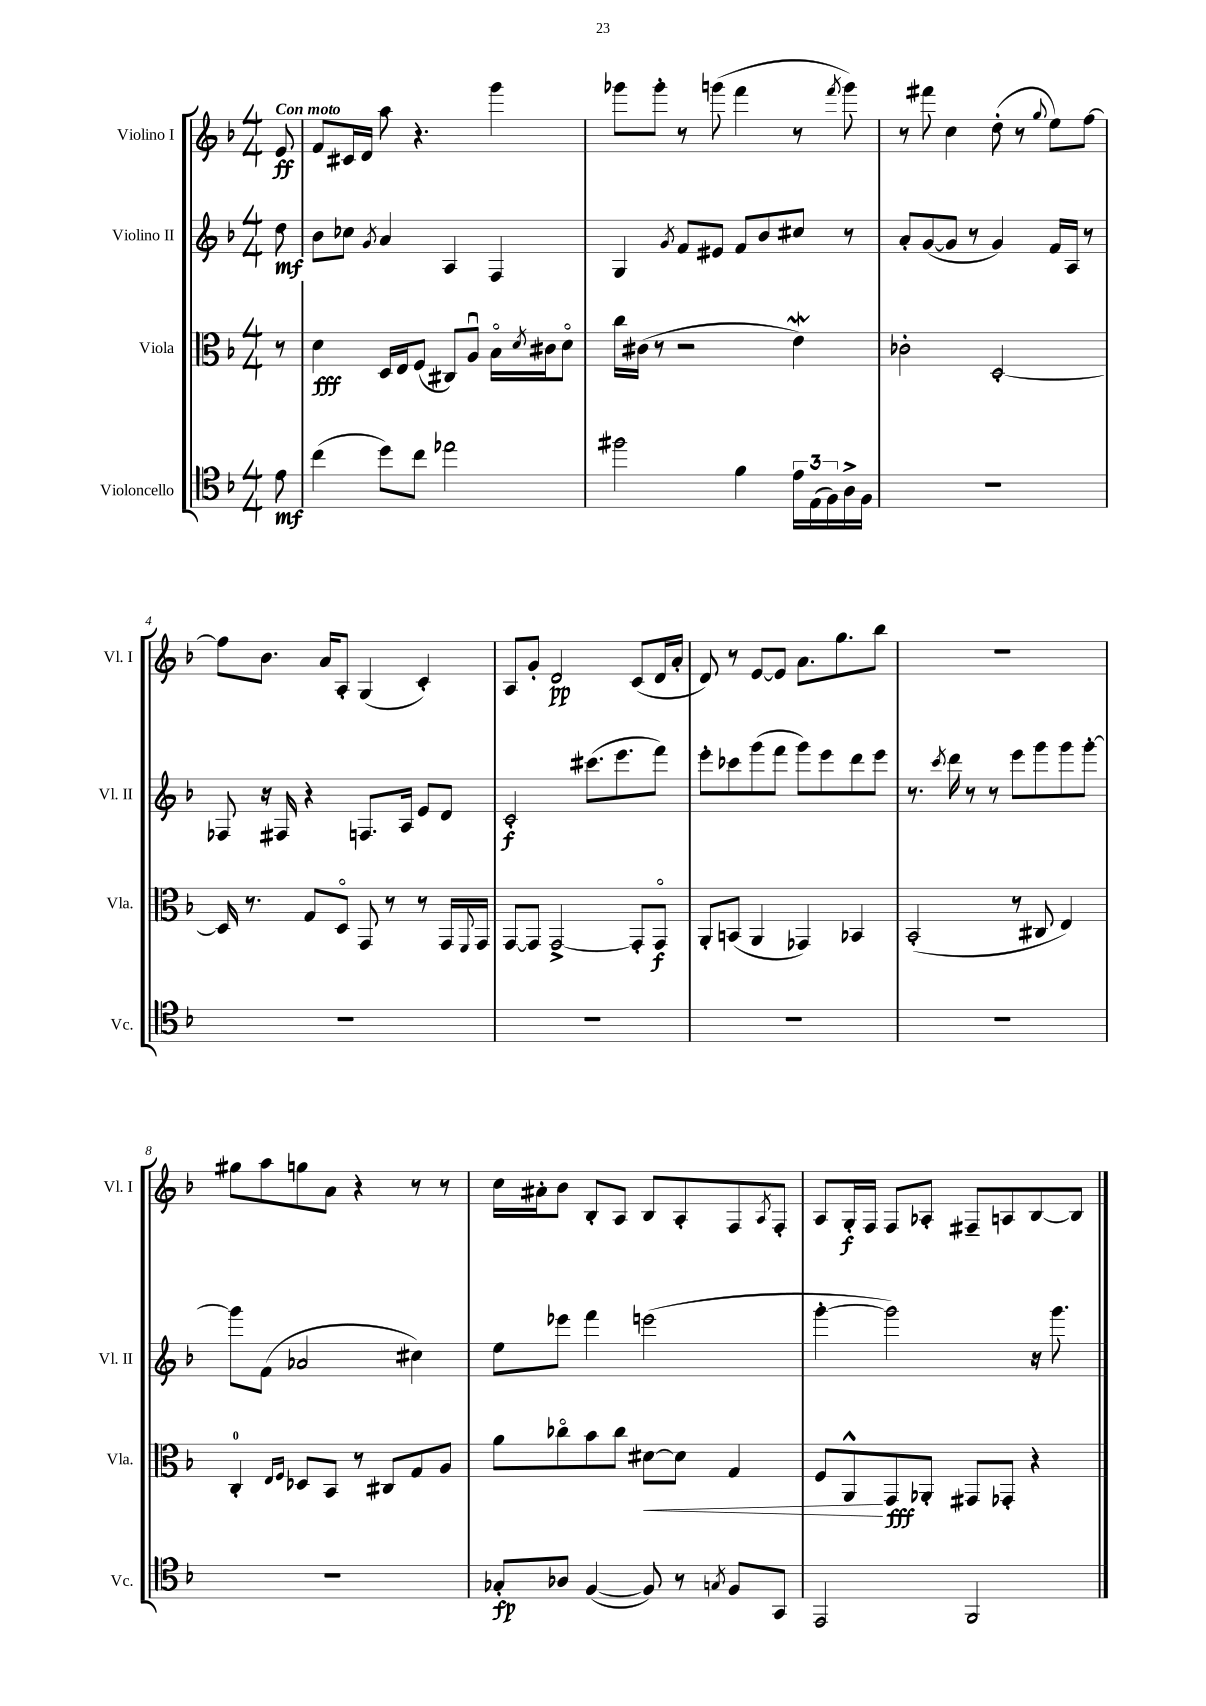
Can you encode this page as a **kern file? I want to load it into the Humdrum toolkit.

**kern	**dynam	**kern	**dynam	**kern	**dynam	**kern	**dynam
*part4	*part4	*part3	*part3	*part2	*part2	*part1	*part1
*staff4	*staff4	*staff3	*staff3	*staff2	*staff2	*staff1	*staff1
*I"Violoncello	*	*I"Viola	*	*I"Violino II	*	*I"Violino I	*
*I'Vc.	*	*I'Vla.	*	*I'Vl. II	*	*I'Vl. I	*
*clefC4	*	*clefC3	*	*clefG2	*	*clefG2	*
*k[b-]	*	*k[b-]	*	*k[b-]	*	*k[b-]	*
*M4/4	*	*M4/4	*	*M4/4	*	*M4/4	*
=	=	=	=	=	=	=	=
!	!	!	!	!	!	!LO:TX:a:B:t=Con moto	!
8e\	mf	8r	.	8dd\	mf	8e/	ff
=1	=1	=1	=1	=1	=1	=1	=1
(4cc\	.	4d\	fff	8b-\L	.	8f/L	.
.	.	.	.	8cc-X\J	.	16c#X/L	.
.	.	.	.	.	.	16d/JJ	.
.	.	.	.	8qg/	.	.	.
8dd\L)	.	16D/LL	.	4a/	.	8aa\	.
.	.	16E/J	.	.	.	.	.
8cc\J	.	(8F/J	.	.	.	4.r	.
2ee-X\	.	8C#X/L)	.	4A/	.	.	.
.	.	8Au/J	.	.	.	.	.
.	.	16B-\LL	.	4F/	.	4ggg\	.
.	.	8qd/	.	.	.	.	.
.	.	16c#X\J	.	.	.	.	.
.	.	8d\J	.	.	.	.	.
=2	=2	=2	=2	=2	=2	=2	=2
2ff#X\	.	16cc\LL	.	4G/	.	8ggg-X\L	.
.	.	(16c#X\JJ	.	.	.	.	.
.	.	8r	.	.	.	8ggg-'\J	.
.	.	.	.	8qg/	.	.	.
.	.	2r	.	8f/L	.	8r	.
.	.	.	.	8e#X/J	.	(8gggn\	.
4f\	.	.	.	8f/L	.	4fff\	.
.	.	.	.	8b-/	.	.	.
24e\LL	.	4eW\)	.	8cc#X/J	.	8r	.
(24E\	.	.	.	.	.	.	.
24F\)	.	.	.	.	.	.	.
.	.	.	.	.	.	8qfff/	.
16A^\	.	.	.	8r	.	8ggg\)	.
16F\JJ	.	.	.	.	.	.	.
=3	=3	=3	=3	=3	=3	=3	=3
1r	.	2c-X'\	.	8a'/L	.	8r	.
.	.	.	.	([8g/	.	8fff#X\	.
.	.	.	.	8g/J]	.	4cc\	.
.	.	.	.	8r	.	.	.
.	.	[2D'/	.	4g/)	.	(8dd'\	.
.	.	.	.	.	.	8r	.
.	.	.	.	.	.	8qqgg/	.
.	.	.	.	16f/LL	.	8ee\L)	.
.	.	.	.	16A/JJ	.	.	.
.	.	.	.	8r	.	[8ff\J	.
!!LO:LB:g=z
=4	=4	=4	=4	=4	=4	=4	=4
1r	.	16D/]	.	8F-X/	.	8ff\L]	.
.	.	8.r	.	.	.	.	.
.	.	.	.	16r	.	8.b-\J	.
.	.	.	.	16F#X/	.	.	.
.	.	8G/L	.	4r	.	.	.
.	.	.	.	.	.	16a/KL	.
.	.	8D/J	.	.	.	8A'/J	.
.	.	8GG/	.	8.Fn/L	.	(4G/	.
.	.	8r	.	.	.	.	.
.	.	.	.	16A/Jk	.	.	.
.	.	8r	.	8e/L	.	4c'/)	.
.	.	16GG/LL	.	8d/J	.	.	.
.	.	8qqFF/	.	.	.	.	.
.	.	16GG/JJ	.	.	.	.	.
=5	=5	=5	=5	=5	=5	=5	=5
1r	.	[8GG/L	.	2c'/	f	8A/L	.
.	.	8GG/J]	.	.	.	8g'/J	.
.	.	[2GG^/	.	.	.	2d/	pp
.	.	.	.	(8.ccc#X\L	.	.	.
.	.	.	.	8.eee\	.	.	.
.	.	8GG'/L]	.	.	.	(8c/L	.
.	.	8GG/J	f	8fff\J)	.	16d/L	.
.	.	.	.	.	.	16a'/JJ	.
=6	=6	=6	=6	=6	=6	=6	=6
1r	.	8AA'/L	.	8eee'\L	.	8d/)	.
.	.	(8BBn/J	.	8ccc-X\	.	8r	.
.	.	4AA/	.	(8ggg\	.	[8e/L	.
.	.	.	.	8fff\J	.	8e/J]	.
.	.	4GG-X/)	.	8ggg\L)	.	8.a\L	.
.	.	.	.	8eee\	.	.	.
.	.	.	.	.	.	8.gg\	.
.	.	4BB-X/	.	8ddd\	.	.	.
.	.	.	.	8eee\J	.	8bb-\J	.
=7	=7	=7	=7	=7	=7	=7	=7
1r	.	(2BB-'/	.	8.r	.	1r	.
.	.	.	.	8qccc/	.	.	.
.	.	.	.	16ddd\	.	.	.
.	.	.	.	8r	.	.	.
.	.	.	.	8r	.	.	.
.	.	8r	.	8eee\L	.	.	.
.	.	8C#X/	.	8ggg\	.	.	.
.	.	4E/)	.	8ggg\	.	.	.
.	.	.	.	[8ggg'\J	.	.	.
!!LO:LB:g=z
=8	=8	=8	=8	=8	=8	=8	=8
1r	.	4C'/	.	8ggg\L]	.	8gg#X\L	.
.	.	.	.	(8f\J	.	8aa\	.
.	.	16qqE/LL	.	.	.	.	.
.	.	16qqF/JJ	.	.	.	.	.
.	.	8D-X/L	.	2a-X/	.	8ggn\	.
.	.	8BB-/J	.	.	.	8a\J	.
.	.	8r	.	.	.	4r	.
.	.	8C#X/L	.	.	.	.	.
.	.	8G/	.	4cc#X\)	.	8r	.
.	.	8A/J	.	.	.	8r	.
=9	=9	=9	=9	=9	=9	=9	=9
8G-X'/L	fp	8a\L	.	8ee\L	.	16cc\LL	.
.	.	.	.	.	.	16a#X'\J	.
8A-X/J	.	8cc-X\	.	8eee-X\J	.	8b-\J	.
([4F/	.	8b-\	.	4fff\	.	8B-'/L	.
.	.	8cc-\J	.	.	.	8A/J	.
!	!	!	!LO:HP:b	!	!	!	!
8F/])	.	[8d#X\L	<	(2eeen\	.	8B-/L	.
8r	.	8d#\J]	.	.	.	8A'/	.
8qGn/	.	.	.	.	.	.	.
8F/L	.	4G/	.	.	.	8F/	.
.	.	.	.	.	.	8qA/	.
8GG/J	.	.	.	.	.	8F'/J	.
=10	=10	=10	=10	=10	=10	=10	=10
2EE/	.	8F/L	.	[4ggg'\	.	8A/L	.
.	.	8AA^^/	.	.	.	16G'/L	f
.	.	.	.	.	.	16F/JJ	.
.	.	8GG/	[ fff	2ggg\])	.	8F/L	.
.	.	8AA-X'/J	.	.	.	8A-X'/J	.
2FF/	.	8GG#X/L	.	.	.	8F#X~/L	.
.	.	8GG-X'/J	.	.	.	8An/	.
.	.	4r	.	16r	.	[8B-/	.
.	.	.	.	8.ggg\	.	.	.
.	.	.	.	.	.	8B-/J]	.
==	==	==	==	==	==	==	==
*-	*-	*-	*-	*-	*-	*-	*-
